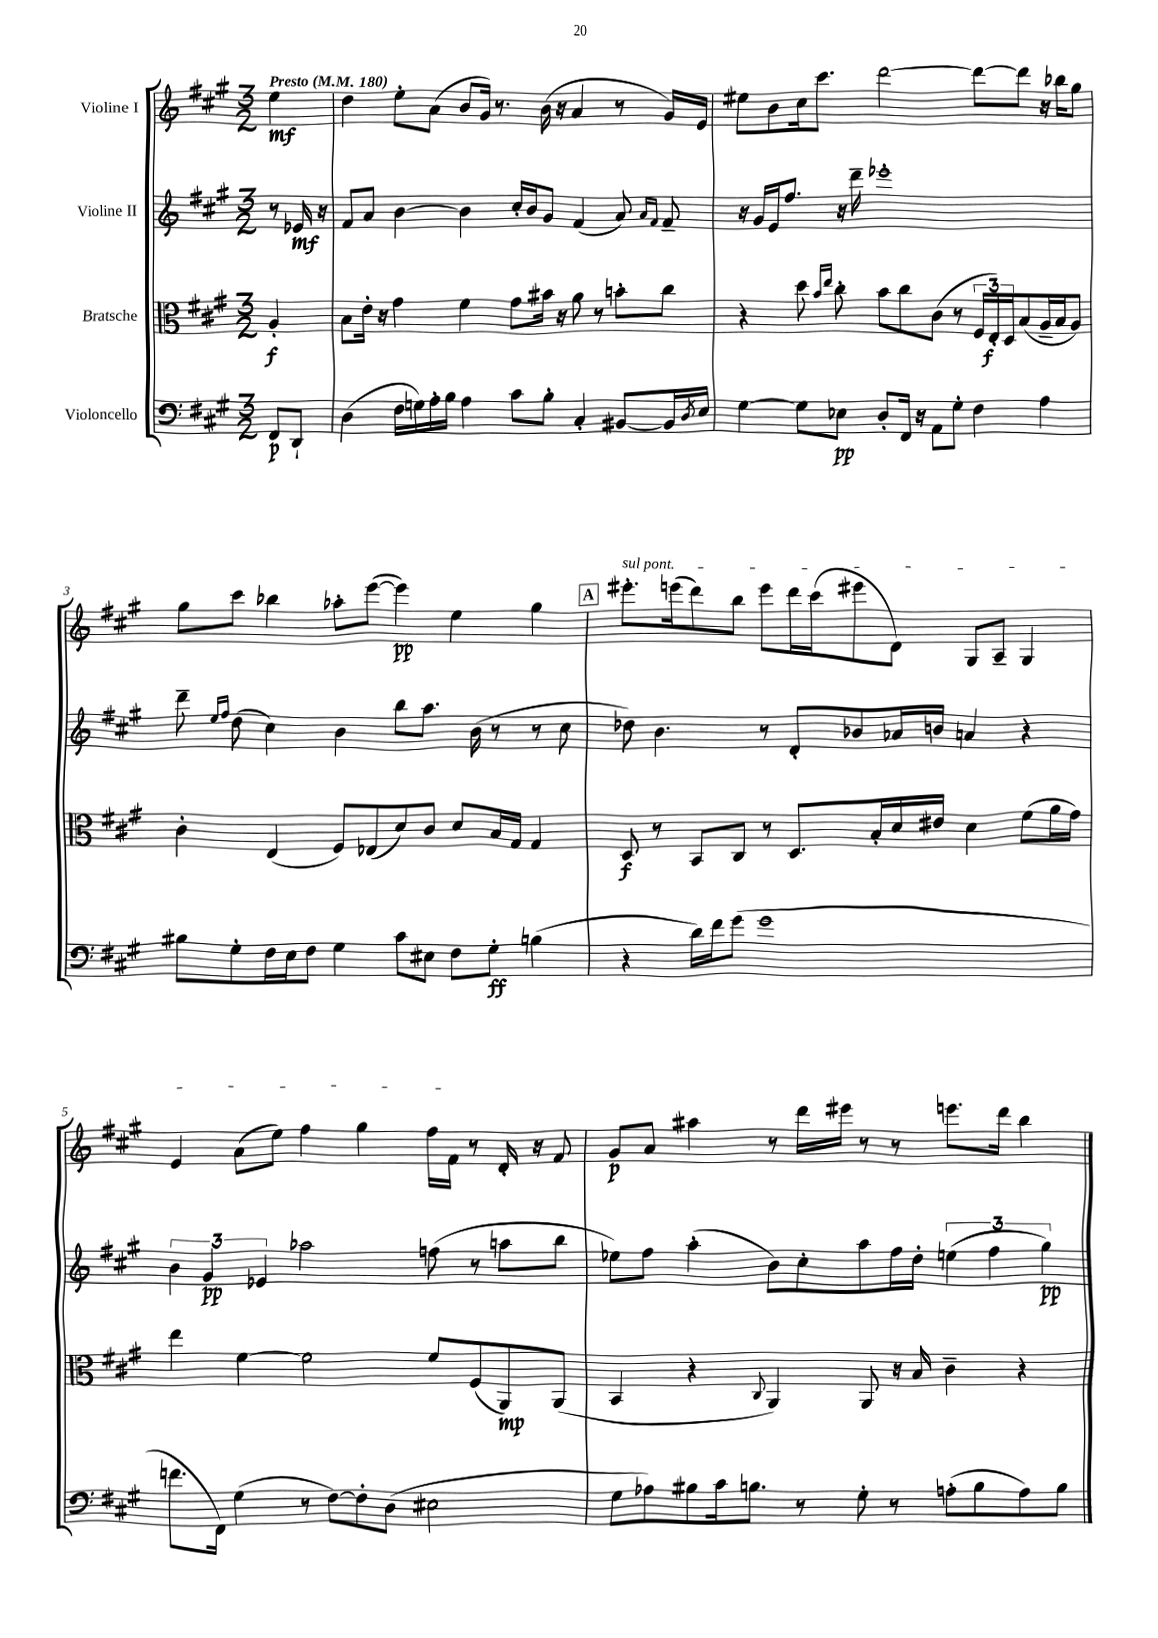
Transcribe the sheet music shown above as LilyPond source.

<<
\new StaffGroup <<
\new Staff = "s0" \with { instrumentName = "Violine I" } {
    \clef treble \key a \major \numericTimeSignature \time 3/2 \partial 4 \tempo "Presto" 4 = 180
    e''4\mf |
    d''4 e''8-. a'8( b'8 gis'16) r8. b'16( r16 a'4 r8 gis'16) e'16 |
    eis''8 b'8 cis''16 cis'''8. d'''2~ d'''8~ d'''8 r16 bes''16 gis''8 |
    gis''8 cis'''8 bes''4 aes''8-. e'''8~( e'''4\pp) e''4 gis''4 |
    \mark \markup { \box "A" } \once \override TextSpanner.bound-details.left.text = \markup { \italic "sul pont." } eis'''8.-.\startTextSpan e'''16( d'''8) b''8 e'''8 d'''16 cis'''16( eis'''8 d'8) gis8 a8-- gis4 |
    e'4 a'8( e''8) fis''4 gis''4 fis''16 fis'16\stopTextSpan r8 d'16-. r16 fis'8 |
    gis'8\p a'8 ais''4 r8 d'''16 eis'''16 r8 r8 e'''8. d'''16 b''4 \bar "|." |
}
\new Staff = "s1" \with { instrumentName = "Violine II" } {
    \clef treble \key a \major \numericTimeSignature \time 3/2 \partial 4
    r8 ees'16\mf r16 |
    fis'8 a'8 b'4~ b'4 cis''16-. b'16 gis'8 fis'4( a'8) \grace { a'16 fis'16 } fis'8-- |
    r16 gis'16 e'16 fis''8. r16 d'''16-- ees'''1-. |
    d'''8-- \grace { e''16 fis''16 } d''8( cis''4) b'4 b''8 a''8. b'16( r8 r8 cis''8 |
    \mark \markup { \box "A" } des''8) b'4. r8 d'8-. bes'8 aes'16 b'16 a'4 r4 |
    \tuplet 3/2 { b'4 gis'4\pp ees'4 } aes''2 f''8( r8 a''8 b''8 |
    ees''8) fis''8 a''4-.( b'8) cis''8-. a''8 fis''16 d''16-. \tuplet 3/2 { e''4( fis''4 gis''4\pp) } \bar "|." |
}
\new Staff = "s2" \with { instrumentName = "Bratsche" } {
    \clef alto \key a \major \numericTimeSignature \time 3/2 \partial 4
    a4-.\f |
    b8 e'16-. r16 gis'4 fis'4 gis'8 bis'16 r16 a'8 r8 b'8-. cis''8 |
    r4 d''8 \grace { b'16 e''16 } cis''8-. b'8 cis''8 cis'8( r8 \tuplet 3/2 { fis16 e16-.\f) d16 } b8( a16-- b16 a8) |
    cis'4-. e4( fis8) ees8( d'8) cis'8 d'8 b16 gis16 gis4 |
    \mark \markup { \box "A" } d8\f r8 b,8 cis8 r8 d8. b16-. d'16 eis'16 d'4 fis'8( a'16 gis'16) |
    e''4 fis'4~ fis'2 fis'8 fis8( a,8\mp) a,8( |
    b,4 r4 \appoggiatura { cis8 } a,4) a,8 r16 b16 cis'4-- r4 \bar "|." |
}
\new Staff = "s3" \with { instrumentName = "Violoncello" } {
    \clef bass \key a \major \numericTimeSignature \time 3/2 \partial 4
    fis,8\p d,8-! |
    d4( fis16 g16) a16-. b16 a4 cis'8 b8-. cis4-. bis,8~ bis,16 \acciaccatura { d8 } e16 |
    gis4~ gis8 ees8\pp d8-. fis,16 r16 a,8 gis8-. fis4 a4 |
    bis8 gis8-. fis16 e16 fis8 gis4 cis'8 eis8 fis8 gis8-.\ff b4( |
    \mark \markup { \box "A" } r4 d'16) fis'16 gis'8( gis'1 |
    f'8. fis,16) gis4( r8 fis8~) fis8-. d8( eis2 |
    gis8 aes8) bis8 cis'16 b8. r8 gis8-. r8 a8-.( b8 a8) b8 \bar "|." |
}
>>
>>
